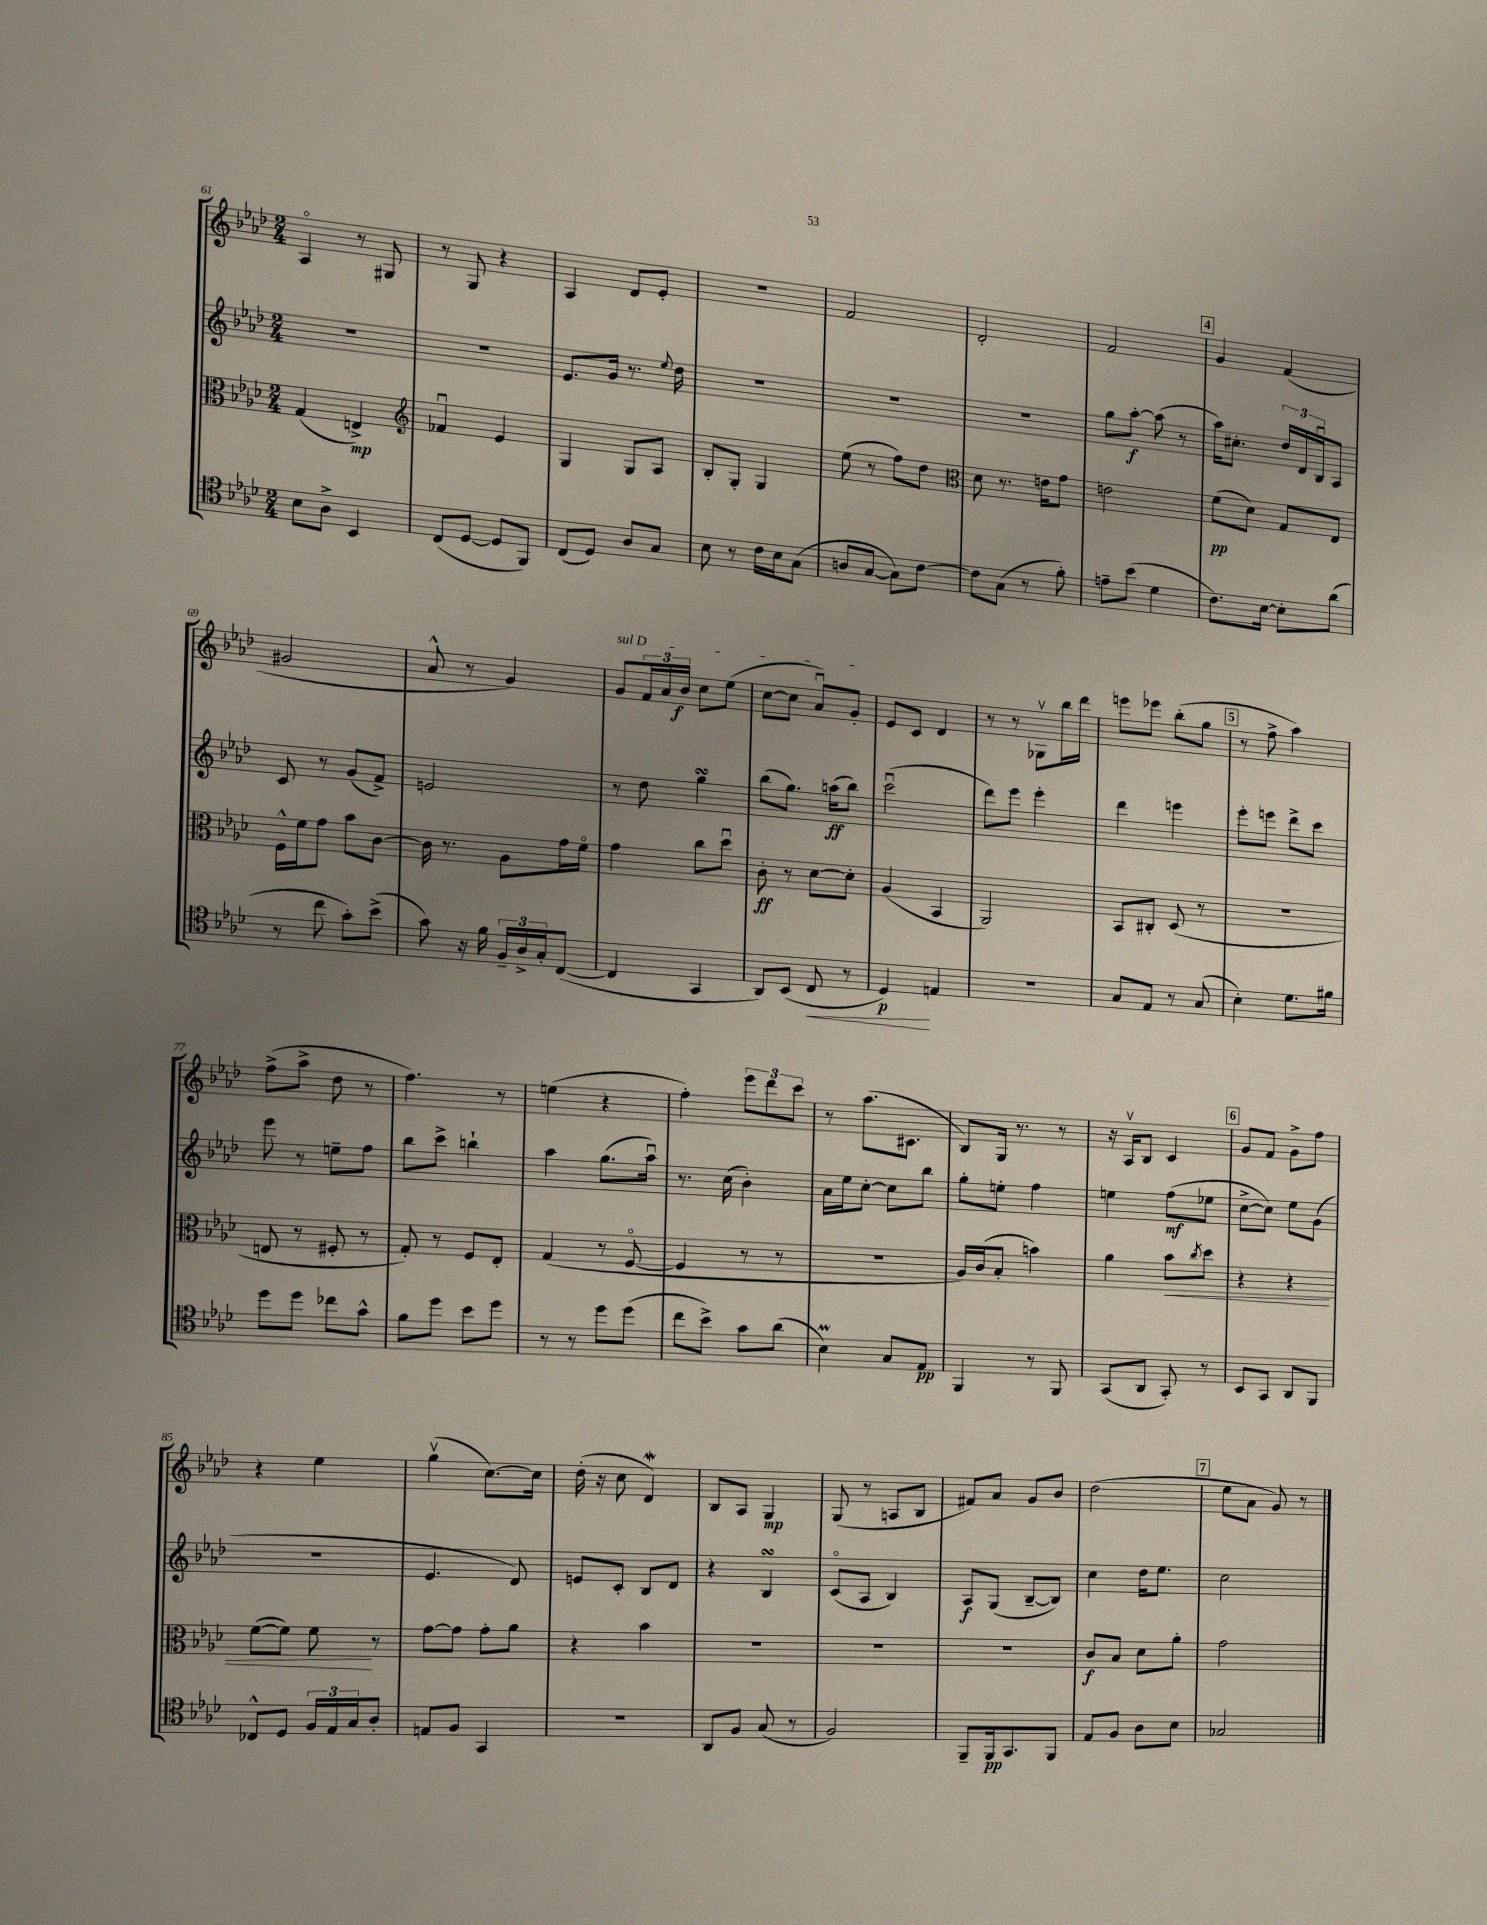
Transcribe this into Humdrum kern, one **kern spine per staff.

**kern	**kern	**kern	**kern
*staff4	*staff3	*staff2	*staff1
*clefC4	*clefC3	*clefG2	*clefG2
*k[b-e-a-d-]	*k[b-e-a-d-]	*k[b-e-a-d-]	*k[b-e-a-d-]
*M2/4	*M2/4	*M2/4	*M2/4
8B-\L	(4G/	2r	4A-o/
8A-^\J	.	.	.
4BB-/	4E^/)	.	8r
.	.	.	8G#/
=	=	=	=
*	*clefG2	*	*
(8C/L	4f-u/	2r	8r
[8D-/J	.	.	8G/
8D-/]L	4e-/	.	4r
8FF/J)	.	.	.
=	=	=	=
(8C/L	4G/	8.e-/L	4A-/
8D-/J)	.	.	.
.	.	16g/Jk	.
8A-/L	8G/L	8.r	8d-/L
8G/J	8A-/J	.	8e-'/J
.	.	8qqee-/	.
.	.	16dd-\	.
=	=	=	=
8B-\	8B-'/L	2r	2r
8r	8G'/J	.	.
16c\LL	4G/	.	.
16B-\J	.	.	.
(8G\J	.	.	.
=	=	=	=
8A/L	(8ee-\	2r	2f/
[8G/J	8r	.	.
8G\]L)	8ff\L)	.	.
[8c\J	8dd-\J	.	.
=	=	=	=
*	*clefC3	*	*
8c\]L	8d-\	2r	2d-'/
(8G\J	8.r	.	.
8r	.	.	.
.	16e\LK	.	.
8f'\)	8g\J	.	.
=	=	=	=
8e~\L	2e\	8gg\L	2f/
(8b-\J	.	[8aa-'\J	.
4d-\	.	(8aa-\]	.
.	.	8r	.
=	=	=	=
8.c\L)	(8f\L	16aa-\LK)	4g/
.	.	8.cc#'\J	.
.	8d-\J)	.	.
[16B-\Jk	.	.	.
8B-'\]L	8G/L	24dd-/LL	(4f/
.	.	24d-/	.
.	.	24B-u/J	.
(8a-\J	8E-/J	8A-/J	.
=	=	=	=
8r	16F^^\LL	8c/	2g#/
.	16f\J	.	.
8cc\	8g\J	8r	.
8g'\L)	8b-\L	(8g/L	.
(8b-^\J	[8c\J	8f^/J)	.
=	=	=	=
8g\)	16c\]	2e/	8a-^^/
.	8.r	.	.
16r	.	.	8r
16f\	.	.	.
24F~/LL	8A-\L	.	4g/)
24A-^/	.	.	.
24G'/J	.	.	.
([8C/J	16g\L	.	.
.	16fo\JJ	.	.
=	=	=	=
4C/]	4g\	8r	8g/L
.	.	8dd-\	24f/L
.	.	.	24a-/
.	.	.	24b-/JJ
4GG/	8cc\L	4gg\	8cc\L
.	8dd-u\J	.	(8ee-\J
=	=	=	=
8AA-/L)	8c'\	(8bb-\L	[8cc\L
(8BB-/J	8r	8.gg\J)	8cc\]J
8C/	[8d-\L	.	8a-u/L)
.	.	(16aa\LK	.
8r	8d-'\]J	8bb-\J)	8g'/J
=	=	=	=
4D-/)	(4A-/	(2cccu\	8e-/L
.	.	.	8c/J
4E/	4BB-/	.	4d-/
=	=	=	=
2r	2AA-/)	8ddd-\L)	8r
.	.	8eee-\J	8r
.	.	4eee-'\	8G-v\L
.	.	.	16bb-\L
.	.	.	16ddd-\JJ
=	=	=	=
8G/L	8BB-/L	4ddd-\	8eee\L
8E-/J	8C#'/J	.	8eee-\J
8r	(8D-/	4eee\	(8bb-'\L
(8G/	8r	.	8gg\J
=	=	=	=
4B-'\)	2r	8eee-'\L	8r
.	.	8eee\J	8ff^\
8.d-\L	.	8ddd-^\L	4aa-\)
.	.	8ccc\J	.
16f#\Jk	.	.	.
=	=	=	=
8dd-\L	8E/	8eee-\	(8ff^\L
8dd-\J	8r	8r	8aa-^\J
8cc-\L	8F#'/	8ee~\L	8dd-\
8g^^\J	8r	8ff\J	8r
=	=	=	=
8f\L	8G'/)	8bb-\L	4.ff\)
8dd-\J	8r	8ccc^\J	.
8b-\L	8F/L	4bb`\	.
8dd-\J	8E-'/J	.	8r
=	=	=	=
8r	(4G/	4aa-\	(4ee\
8r	.	.	.
8dd-\L	8r	(8.gg\L	4r
(8dd-\J	[8Fo/	.	.
.	.	16aa-u\Jk)	.
=	=	=	=
8cc\L	4F/]	8.r	4ff'\)
8b-^\J)	.	.	.
.	.	(16cc\	.
8g\L	8r	4b-'\)	12eee-\L
.	.	.	12ddd-\
(8a-\J	8r	.	.
.	.	.	12ccc\J
=	=	=	=
4B-\)	2r	16a-\LL	8r
.	.	16ee-\J	.
.	.	[8cc'\J	(8.aa-\L
8G/L	.	8cc\]L	.
.	.	.	8.c#\J
8E-/J	.	8bb-\J	.
=	=	=	=
4FF/	16A-/LL)	8gg'\L	8B-/L)
.	(16c/J	.	.
.	8B-'/J	8ee'\J	16G/Jk
.	.	.	8.r
8r	4b\)	4ff\	.
8FF/	.	.	8r
=	=	=	=
(8GG/L	4a-\	4ee\	16r
.	.	.	16A-v/LK
8AA-/J	.	.	8B-/J
8GG'/)	8b-\L	(8ff\L	4c/
.	8qcc/	.	.
8r	8dd-\J	8ee-\J	.
=	=	=	=
8BB-/L	4r	[8cc^\L	8g/L
8GG/J	.	8cc\]J)	8f/J
8AA-/L	4r	8ee-\L	8g^\L
8FF/J	.	(8g\J	8ff\J
=	=	=	=
8C-^^/L	([8f\L	2r	4r
8D-/J	8f\]J)	.	.
24F/LL	8f\	.	4ee-\
24E-/	.	.	.
24G/J	.	.	.
8A-'/J	8r	.	.
=	=	=	=
8E/L	[8g\L	4.e-/	(4ggv\
8F/J	8g\]J	.	.
4GG/	8g'\L	.	[8.cc\L)
.	8a-\J	8d-/)	.
.	.	.	16cc\]Jk
=	=	=	=
2r	4r	8e/L	(16dd-'\
.	.	.	16r
.	.	8c'/J	8cc\
.	4b-\	8B-/L	4d-/)
.	.	8d-/J	.
=	=	=	=
8AA-/L	2r	4r	8B-/L
8F/J	.	.	8A-/J
(8G/	.	4B-/	4G/
8r	.	.	.
=	=	=	=
2F/)	2r	(8co/L	(8G/
.	.	8A-/J	8r
.	.	4B-/)	8A/L
.	.	.	8B-/J
=	=	=	=
8FF~/L	2r	8A-/L	8f#/L)
16FF/k	.	(8G/J	8a-/J
8.GG/	.	.	.
.	.	[8B-~/L	8g/L
8FF/J	.	8B-/]J)	8b-/J
=	=	=	=
8E-/L	8c/L	4cc\	(2dd-\
8F/J	8B-/J	.	.
8A-\L	8d-\L	16dd-\LK	.
.	.	8.ee-\J	.
8B-\J	8a-'\J	.	.
=	=	=	=
2G-/	2g\	2cc\	8ee-\L
.	.	.	8a-\J
.	.	.	8g/)
.	.	.	8r
==	==	==	==
*-	*-	*-	*-
